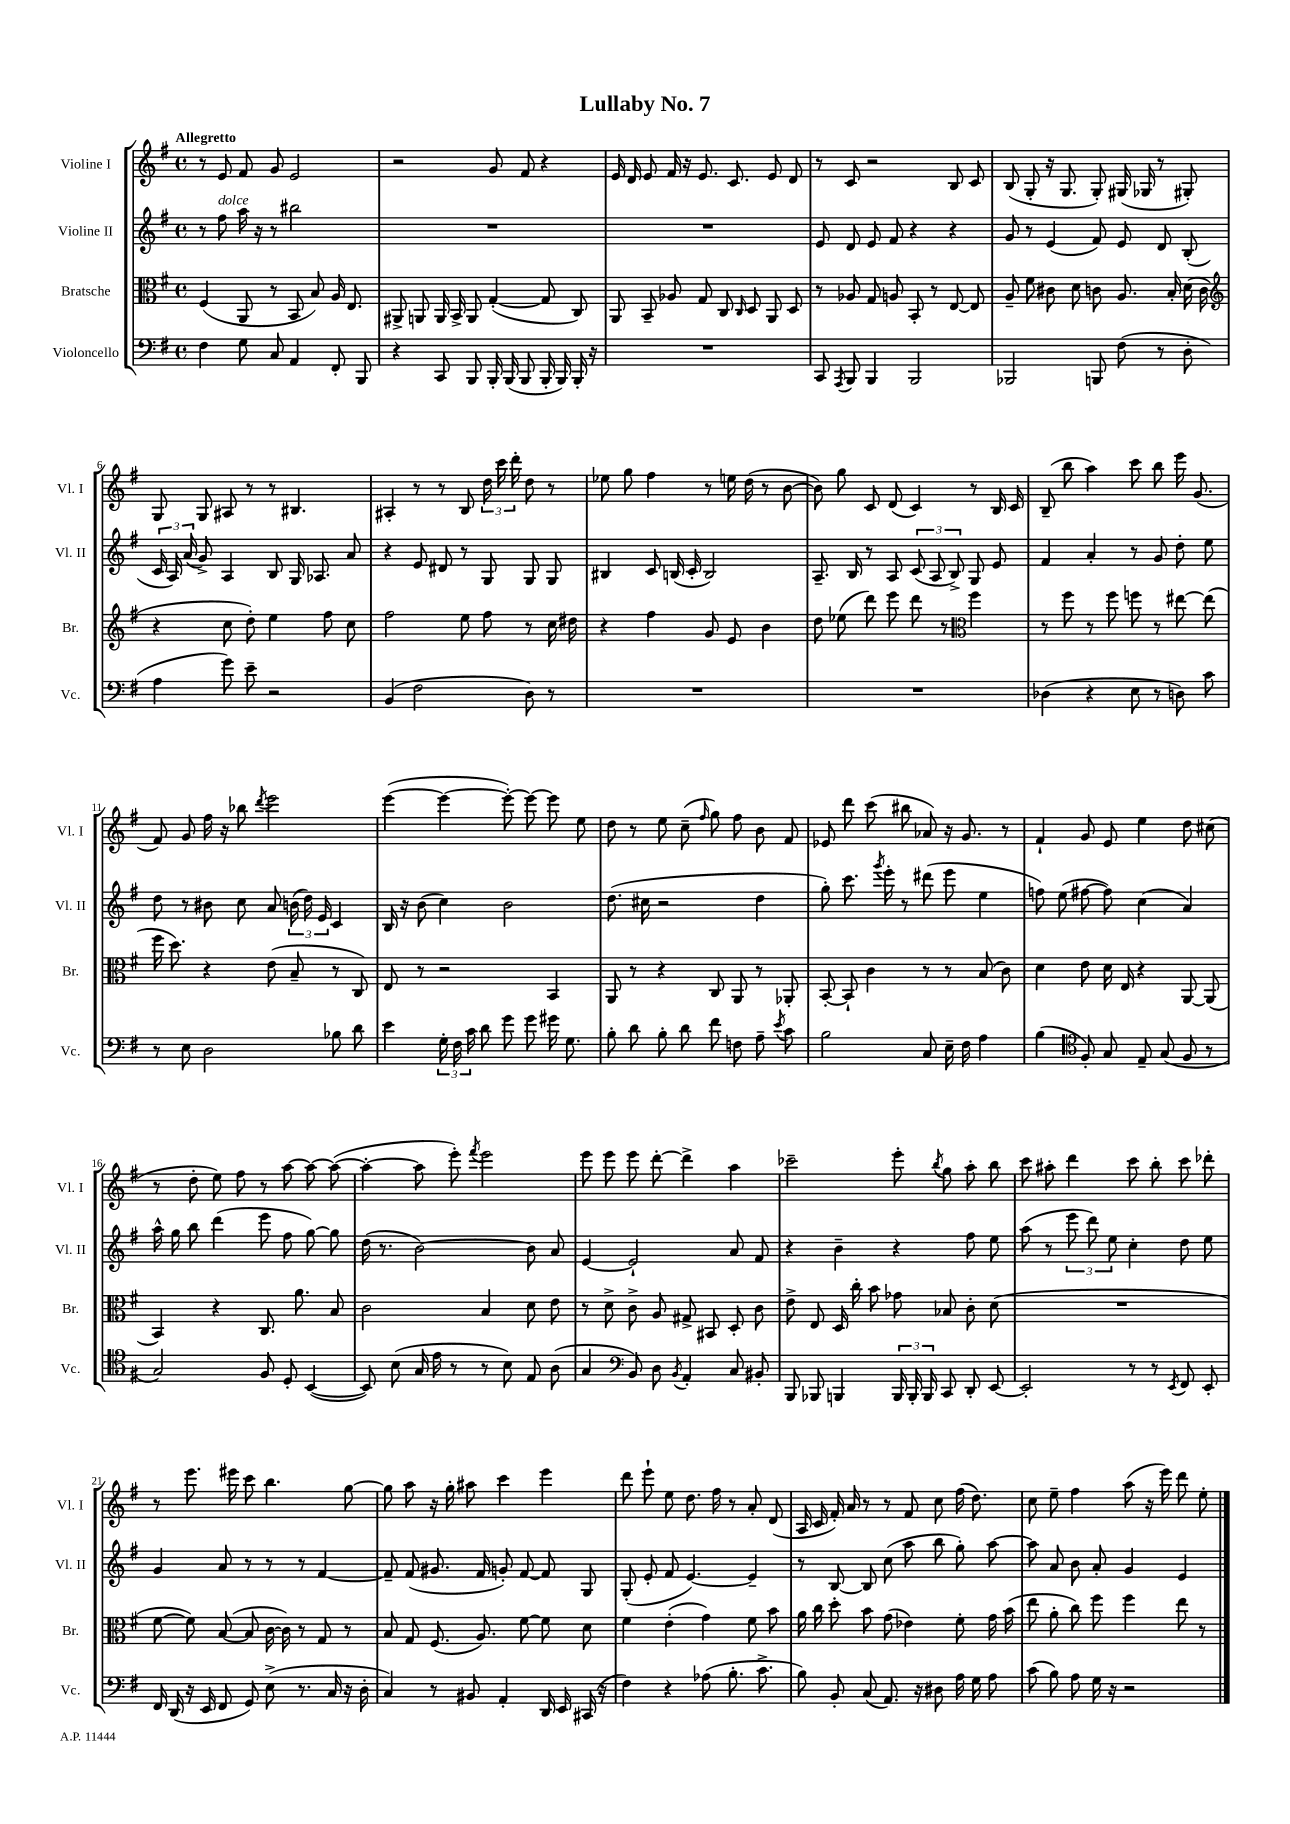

**kern	**kern	**kern	**kern
*staff4	*staff3	*staff2	*staff1
*clefF4	*clefC3	*clefG2	*clefG2
*k[f#]	*k[f#]	*k[f#]	*k[f#]
*M4/4	*M4/4	*M4/4	*M4/4
*met(c)	*met(c)	*met(c)	*met(c)
4F#\	(4F#/	8r	8r
.	.	8ff#\	8e/
8G\	8AA/	16aa\	8f#/
.	.	16r	.
8C/	8r	8r	8g/
4AA/	8BB/	2bb#\	2e/
.	8B/)	.	.
8FF#'/	16A/	.	.
.	8.E/	.	.
8BBB/	.	.	.
=	=	=	=
4r	8AA#^/	1r	2r
.	8AA/	.	.
8CC/	16AA/	.	.
.	16BB^/	.	.
8BBB/	8AA/	.	.
16BBB'/	([4G'/	.	8g/
(16BBB/	.	.	.
8BBB/	.	.	8f#/
16BBB'/	8G/]	.	4r
16BBB/)	.	.	.
16BBB'/	8C/)	.	.
16r	.	.	.
=	=	=	=
1r	8AA/	1r	16e/
.	.	.	16d/
.	8BB~/	.	8e/
.	8A-/	.	16f#/
.	.	.	16r
.	8G/	.	8.e/
.	8C/	.	.
.	.	.	8.c/
.	16qqC/	.	.
.	8D/	.	.
.	8AA/	.	8e/
.	8D/	.	8d/
=	=	=	=
8CC/	8r	8e/	8r
8qAAA/	.	.	.
8BBB/	8A-/	8d/	8c/
4BBB/	8G/	8e/	2r
.	8A/	8f#/	.
2BBB/	8BB'/	4r	.
.	8r	.	.
.	[8E/	4r	8B/
.	8E/]	.	8c/
=	=	=	=
2BBB-/	8A~/	8g/	(8B/
.	8f#\	8r	8G'/
.	8c#\	(4e/	16r
.	.	.	8.G/
.	8d\	.	.
8BBB/	8c\	8f#/)	8G'/)
(8F#\	8.A/	8e/	(16G#/
.	.	.	16G-/
8r	.	8d/	8r
.	16B'/	.	.
8D'\	(16d\	(8B'/	8G#'/)
.	16c\	.	.
=	=	=	=
*	*clefG2	*	*
4A\	4r	24c/	8G/
.	.	24A/)	.
.	.	(24a/	.
.	.	8g^/)	8G/
8g\)	8cc\	4A/	8A#/
8e~\	8dd'\)	.	8r
2r	4ee\	8B/	8r
.	.	16G/	4.B#/
.	.	8.A-/	.
.	8ff#\	.	.
.	8cc\	8a/	.
=	=	=	=
(4BB/	2ff#\	4r	4A#'/
2F#\	.	8e/	8r
.	.	8d#/	8r
.	8ee\	8r	8B/
.	8ff#\	8G/	24dd\
.	.	.	24ccc\
.	.	.	24ddd'\
8D\)	8r	8G/	8dd\
8r	16cc\	8G/	8r
.	16dd#\	.	.
=	=	=	=
1r	4r	4B#/	8ee-\
.	.	.	8gg\
.	4ff#\	8c/	4ff#\
.	.	(16B/	.
.	.	16c'/	.
.	8g/	2B/)	8r
.	8e/	.	16ee\
.	.	.	(16dd\
.	4b\	.	8r
.	.	.	[8b\
=	=	=	=
1r	8dd\	8.A~/	8b\])
.	(8ee-\	.	8gg\
.	.	16B/	.
.	8ddd\)	8r	8c/
.	8eee\	8A/	(8d/
.	8ddd\	(12c/	4c/)
.	.	12A/	.
.	8r	.	.
.	.	12B^/)	.
*	*clefC3	*	*
.	4ff#\	8G/	8r
.	.	8e/	16B/
.	.	.	16c/
=	=	=	=
(4D-\	8r	4f#/	(8B~/
.	8ff#\	.	8bb\
4r	8r	4a'/	4aa\)
.	8ff#\	.	.
8E\	8ff\	8r	8ccc\
8r	8r	8g/	8bb\
8D\)	[8ee#\	8dd'\	16eee\
.	.	.	(8.g/
8c\	(8ee#\]	8ee\	.
=	=	=	=
8r	16ff#\	8dd\	8f#/)
.	8.dd\)	.	.
8E\	.	8r	8g/
2D\	4r	8b#\	16ff#\
.	.	.	16r
.	.	8cc\	8bb-\
.	.	.	8qddd/
.	(8e\	8a/	2eee\
.	8B~/	(24b\	.
.	.	24dd\)	.
.	.	24e/	.
8B-\	8r	4c/	.
8d\	8C/)	.	.
=	=	=	=
4e\	8E/	16B/	([4eee\
.	.	16r	.
.	8r	(8b\	.
24G'\	2r	4cc\)	4eee\_
24F#\	.	.	.
24c\	.	.	.
8d\	.	.	.
8g\	.	2b\	8eee'\_)
8g\	.	.	8eee\_
16g#\	4BB/	.	8eee\]
8.G\	.	.	.
.	.	.	8ee\
=	=	=	=
8B'\	8AA/	(8.dd\	8dd\
8d\	8r	.	8r
.	.	16cc#\	.
8B'\	4r	2r	8ee\
8d\	.	.	(8cc~\
.	.	.	16qqff#/
8f#\	8C/	.	8gg\)
8F\	8AA/	.	8ff#\
8A~\	8r	4dd\	8b\
8qe/	.	.	.
8c\	8AA-'/	.	8f#/
=	=	=	=
2B\	[8BB'/	8gg'\)	8e-/
.	8BB`/]	8.ccc\	8ddd\
.	4c\	.	(8ccc\
.	.	8qggg/	.
.	.	16eee'\	.
.	.	8r	8bb#\
8C/	8r	(8ddd#\	8a-/)
16E~\	8r	8eee\	16r
16F#\	.	.	8.g/
4A\	(8B/	4ee\	.
.	8c\)	.	8r
=	=	=	=
(4B\	4d\	8ff\)	4f#`/
.	.	(8ee\	.
*clefC4	*	*	*
8F#'/)	8e\	[8ff#\	8g/
8G/	16d\	8ff#\])	8e/
.	16E/	.	.
8E~/	4r	(4cc\	4ee\
(8G/	.	.	.
8F#/	[8AA/	4a/)	8dd\
8r	(8AA/]	.	(8cc#\
=	=	=	=
2G/)	4BB/)	16aa^^\	8r
.	.	16gg\	.
.	.	8bb\	8dd'\
.	4r	(4ddd\	8ee\)
.	.	.	8ff#\
8F#/	8.C/	8eee\	8r
8D'/	.	8ff#\	[8aa\
.	8.a\	.	.
([4BB/	.	[8gg\)	8aa\_
.	8B/	8gg\]	(8aa\_
=	=	=	=
8BB/])	2c\	(16dd\	4aa'\_
.	.	8.r	.
(8B\	.	.	.
16G/	.	[2b\)	8aa\]
16e\	.	.	.
8r	.	.	8eee'\)
.	.	.	8qfff#/
8r	4B/	.	2eee\
8B\)	.	.	.
8E/	8d\	8b\]	.
(8A\	8e\	8a/	.
=	=	=	=
4G/	8r	[4e/	8eee\
.	8d^\	.	8eee\
*clefF4	*	*	*
8BB/)	8c^\	2e`/]	8eee\
8D\	8A/	.	[8ddd'\
8qBB/	.	.	.
4AA'/	8G#^/	.	4ddd^\]
.	8BB#/	.	.
8C/	8D'/	8a/	4aa\
8BB#'/	8c\	8f#/	.
=	=	=	=
8BBB/	8e^\	4r	2ccc-~\
8BBB-/	8E/	.	.
4BBB/	16D/	4b~\	.
.	16cc'\	.	.
.	8b\	.	.
24BBB/	8g-\	4r	8eee'\
24BBB'/	.	.	.
24BBB/	.	.	.
.	.	.	8qbb/
8CC/	8B-/	.	8gg\
8DD'/	8c'\	8ff#\	8aa'\
[8EE/	(8d\	8ee\	8bb\
=	=	=	=
2EE'/]	1r	(8aa\	8ccc\
.	.	8r	8aa#'\
.	.	12eee\	4ddd\
.	.	12ddd\)	.
.	.	12ee\	.
8r	.	4cc'\	8ccc\
8r	.	.	8bb'\
8qEE/	.	.	.
8FF#/	.	8dd\	8ccc\
8EE'/	.	8ee\	8ddd-'\
=	=	=	=
16FF#/	[8f#\	4g/	8r
(16DD/	.	.	.
16r	8f#\])	.	8.eee\
16EE/	.	.	.
8FF#/	([8B/	8a/	.
.	.	.	16eee#\
8GG/)	8B/]	8r	8ccc\
(8E^\	[16c\	8r	4.bb\
.	16c\])	.	.
8.r	8r	8r	.
.	8G/	[4f#/	.
16C/	.	.	.
16r	8r	.	[8gg\
16D'\	.	.	.
=	=	=	=
4C/)	8B/	8f#~/]	8gg\]
.	8G/	(8f#/	8aa\
8r	(8.F#/	8.g#/	16r
.	.	.	16gg'\
8BB#/	.	.	8aa#\
.	8.A/)	16f#/	.
4AA'/	.	8g'/)	4ccc\
.	[8f#\	[8f#/	.
16DD/	8f#\]	8f#/]	4eee\
16EE/	.	.	.
(16CC#/	8d\	8G/	.
16r	.	.	.
=	=	=	=
4F#\)	4f#\	(8G'/	8ddd\
.	.	8e'/	8eee`\
4r	(4e'\	8f#/	8ee\
.	.	[4.e/)	8.dd\
(8A-\	4g\)	.	.
.	.	.	16ff#\
8.B'\	.	.	8r
.	8f#\	4e~/]	8a'/
8.c^\	.	.	.
.	8b\	.	(8d/
=	=	=	=
8B\)	16a\	8r	16A/
.	16cc\	.	16c/
8BB'/	8dd'\	[8B/	16f#'/)
.	.	.	16a/
(8C/	8b\	8B/]	8r
8.AA/)	(8g\	(8cc\	8r
.	4e-\)	8aa\	8f#/
16r	.	.	.
8D#\	.	8bb\	8cc\
16A\	8f#'\	8gg'\)	(16ff#\
16G\	.	.	8.dd\)
8A\	16g\	[8aa\	.
.	(16b\	.	.
=	=	=	=
(8c\	8ee\	8aa\]	8cc\
8B\)	8a'\	8a/	8ee~\
8A\	8cc\)	8b\	4ff#\
16G\	8ff#\	8a'/	.
16r	.	.	.
2r	4ff#\	4g/	(8aa\
.	.	.	16r
.	.	.	16eee\)
.	8ee\	4e/	8ddd\
.	8r	.	8ee'\
==	==	==	==
*-	*-	*-	*-
